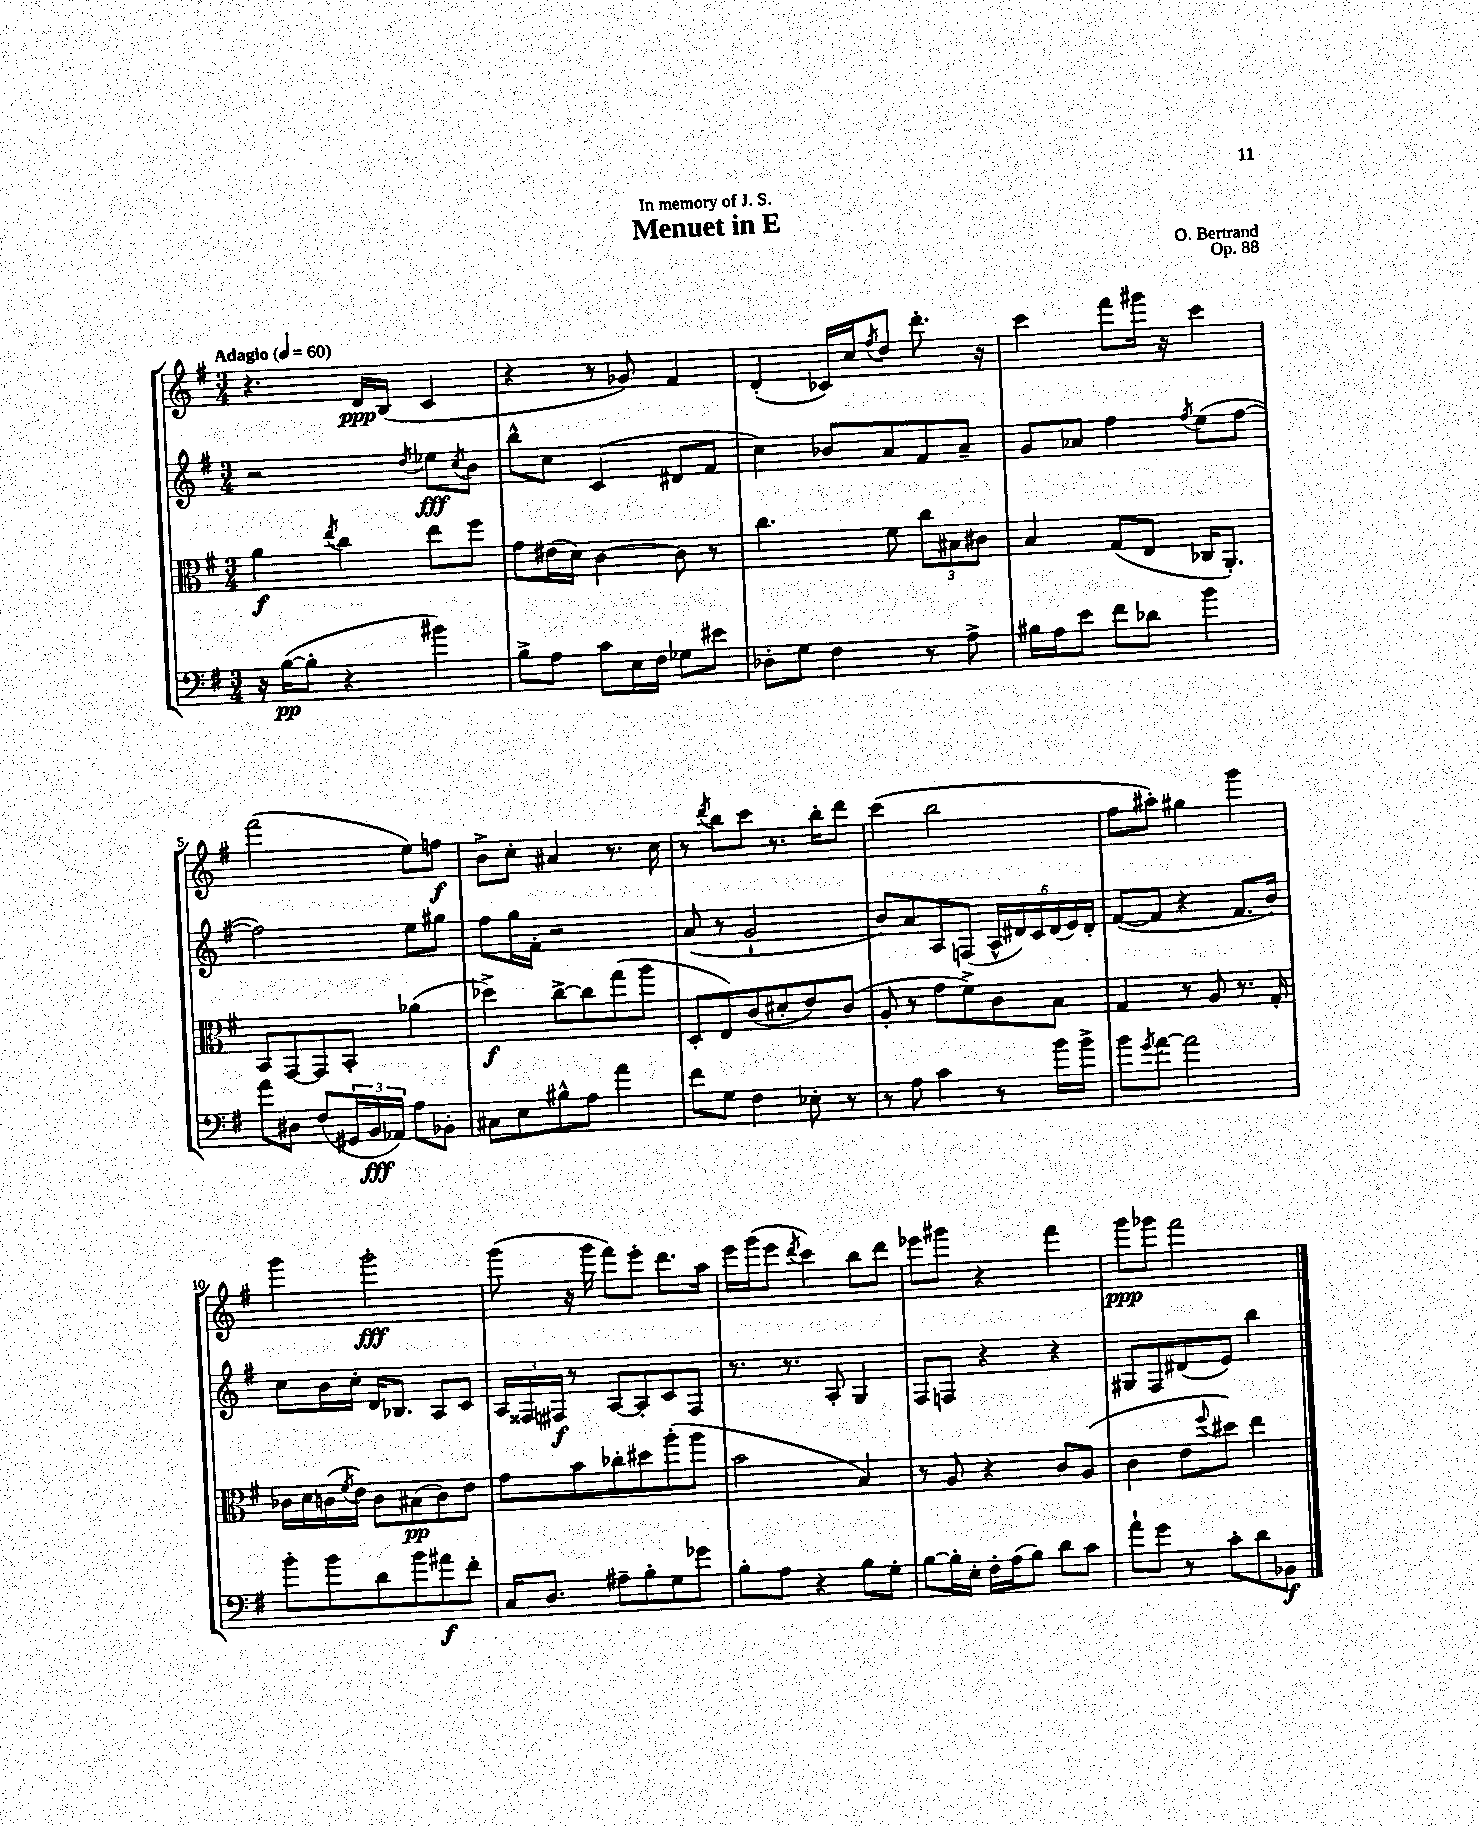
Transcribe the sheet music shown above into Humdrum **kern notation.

**kern	**kern	**kern	**kern
*staff4	*staff3	*staff2	*staff1
*clefF4	*clefC3	*clefG2	*clefG2
*k[f#]	*k[f#]	*k[f#]	*k[f#]
*M3/4	*M3/4	*M3/4	*M3/4
*MM60	*MM60	*MM60	*MM60
16r	4a\	2r	4.r
([16B\LK	.	.	.
8B'\]J	.	.	.
.	8qee/	.	.
4r	4cc\	.	.
.	.	.	16d/LL
.	.	.	(16B/JJ
.	.	8qdd/	.
4b#\)	8ee\L	8ee-\L	4c/
.	.	8qcc/	.
.	8ff#\J	8b\J	.
=	=	=	=
8B^\L	8g\L	8bb^^\L	4r
8A\J	(16e#\L	8cc\J	.
.	16d\JJ)	.	.
8c\L	[4c\	(4c/	8r
16E\L	.	.	8g-/)
16F#\JJ	.	.	.
8G-\L	8c\]	8d#/L	4f#/
8e#\J	8r	8f#/J	.
=	=	=	=
8D-'\L	4.cc\	4cc\)	(4d'/
8G\J	.	.	.
4F#\	.	8b-/L	16c-/LL)
.	.	.	16cc/J
.	.	.	8qff#/
.	8f#\	8a/	8dd/J
8r	12cc\L	8f#/	8.ddd'\
.	12B#\	.	.
8A^\	.	8a~/J	.
.	12c#\J	.	.
.	.	.	16r
=	=	=	=
16B#\LL	4B/	8g/L	4ccc\
16A\J	.	.	.
8e\J	.	8a-/J	.
8f#\L	(8G/L	4ff#\	8fff#\L
8d-\J	8E/J	.	16ggg#\Jk
.	.	.	16r
.	.	8qff#/	.
4b\	16C-/LK	(8ee\L	4ccc\
.	8.AA'/J)	.	.
.	.	[8ff#\J	.
=	=	=	=
8a\L	8BB/L	2ff#\])	(2fff#\
8D#\J	[8GG/	.	.
(8F#/L	8GG/]	.	.
24GG#/L	8BB'/J	.	.
24BB/	.	.	.
24AA-/JJ)	.	.	.
8A\L	(4a-\	8ee\L	8ee\L)
8BB-'\J	.	8gg#\J	8ff\J
=	=	=	=
8C#\L	4dd-^\)	8ff#\L	8b^\L
8E\	.	16gg\L	8cc'\J
.	.	16f#'\JJ	.
8B#^^\	[8cc^\L	2r	4a#/
8A\J	8cc\]	.	.
4a\	(8gg\	.	8.r
.	8aa\J	.	.
.	.	.	16cc\
=	=	=	=
8f#\L	8D'/L	(8a/	8r
.	.	.	8qddd/
8G\J	8E/)	8r	8bb\L
4F#\	(8c/	2g`/	8ccc\J
.	8d#'/	.	8.r
8E-'\	8e/)	.	.
.	.	.	16bb'\LK
8r	(8c/J	.	8ddd\J
=	=	=	=
8r	8A'/	8b/L)	(4ccc\
8A\	8r	8a/	.
4c\	8g\L	8A/	2bb\
.	8f#^\)	(8F/J	.
8r	8c\	24A^^/LL	.
.	.	24d#/)	.
.	.	24c/	.
16b\LL	8B\J	(24d#/	.
.	.	24e/)	.
16b^\JJ	.	.	.
.	.	24d#'/JJ	.
=	=	=	=
8b\L	4G/	([8f#/L	8ff#\L
8qg/	.	.	.
[8a\J	.	8f#/]J	8aa#'\J)
2a\]	8r	4r	4gg#\
.	8A/	.	.
.	8.r	8.f#/L	4ggg\
.	16G'/	16b/Jk)	.
=	=	=	=
8b'\L	16c-\LL	8cc\L	4ggg\
.	16d\	.	.
8b\	(16c\	16b\L	.
.	8qf#/	.	.
.	16e\JJ)	16cc'\JJ	.
8d\	8c\L	16d/LK	2ggg'\
.	.	8.B-/J	.
8b\	(8B#\	.	.
8a#\	8c\)	8A/L	.
8f#'\J	8e\J	8c/J	.
=	=	=	=
16C/LK	8g\L	24A/LL	(8ggg\
.	.	24F##/	.
8.D/J	.	.	.
.	.	24F#/JJ	.
.	8b\	8r	16r
.	.	.	16ggg\
8A#~\L	8cc-'\	[8A/L	8fff#\L)
8B'\	8dd#\	8A'/]	8eee'\J
8G\	(8aa'\	8c/	8.ddd\L
8g-\J	8aa\J	8F#/J	.
.	.	.	16aa\Jk
=	=	=	=
8B'\L	2b\	8.r	16eee\LL
.	.	.	(16ggg\J
8A\J	.	.	8eee\J
.	.	8.r	.
.	.	.	8qddd/
4r	.	.	4ccc\)
.	.	8A'/	.
8B\L	4B/)	4G/	8bb\L
8G'\J	.	.	8ddd\J
=	=	=	=
[8B\L	8r	8F#/L	8eee-\L
16B'\]L	8A/	8F/J	8ggg#\J
16E'\JJ	.	.	.
16F#'\LL	4r	4r	4r
(16A\J	.	.	.
8B\J)	.	.	.
8d\L	8c/L	4r	4fff#\
8c\J	(8A/J	.	.
=	=	=	=
8a`\L	4c\	8G#/L	8ggg\L
8g\J	.	8F#/	8ggg-\J
8r	8e\L	(8d#/	2fff#\
.	8qqff#/	.	.
8c'\L	8dd#\J)	8e/J)	.
8d\	4ee\	4bb\	.
8BB-\J	.	.	.
==	==	==	==
*-	*-	*-	*-
